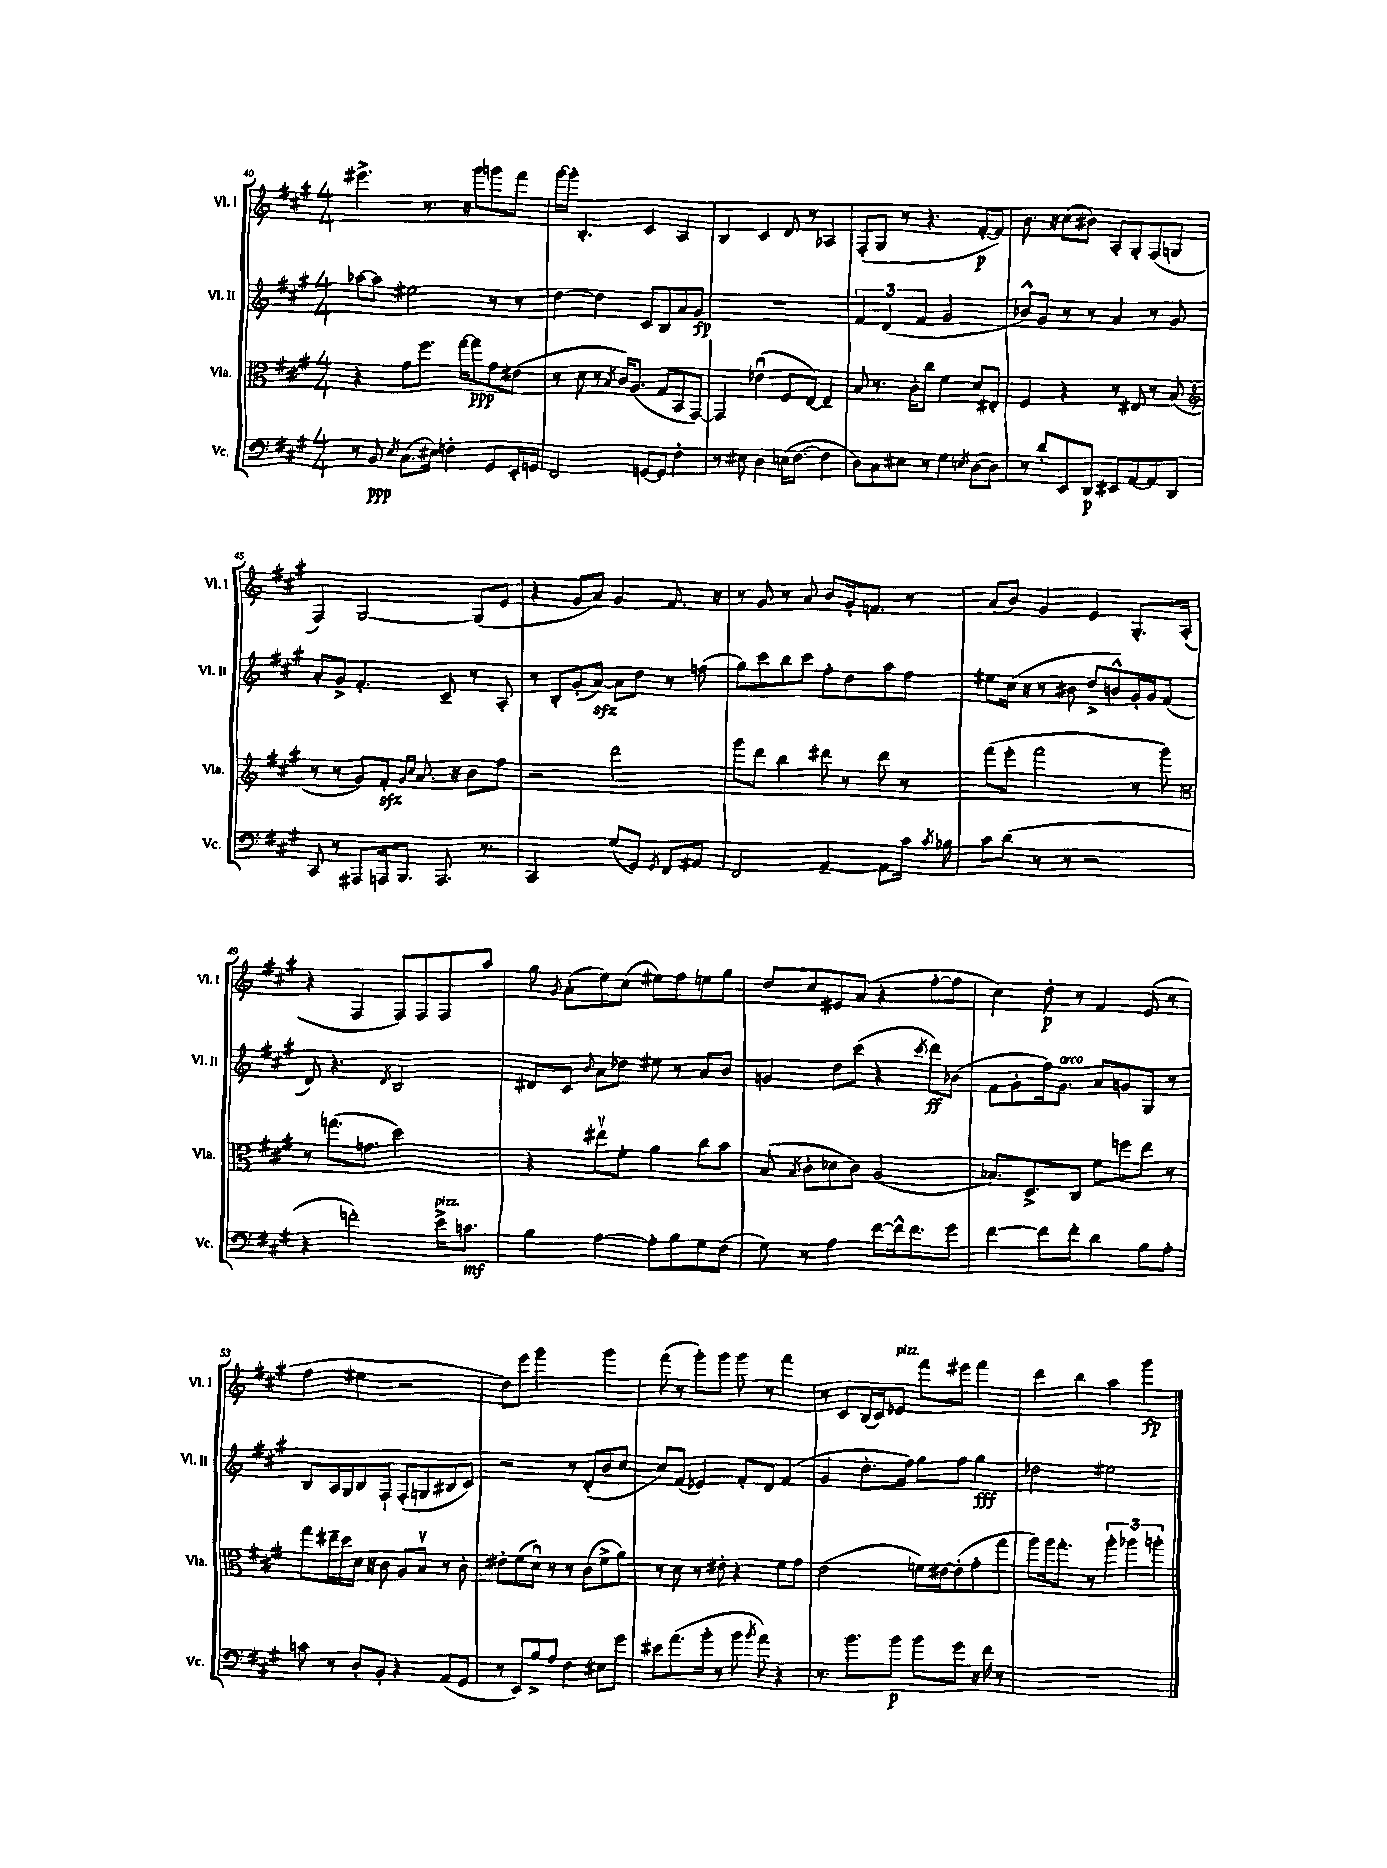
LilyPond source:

<<
\new StaffGroup <<
\new Staff = "s0" \with { instrumentName = "Vl. I" shortInstrumentName = "Vl. I" } {
    \clef treble \key a \major \numericTimeSignature \time 4/4
    \autoBeamOff eis'''4.-> r8. r16 gis'''8[ g'''8 fis'''8] |
    gis'''16[~ gis'''16]-. b4.-. cis'4 a4 |
    b4 cis'4 d'8 r8 aes4 |
    fis8[-.( gis8] r8 r4. fis'8[~-.\p fis'8]) |
    b'8. r16 cis''8[( bis'8]) a8[-. gis8-. fis8( g8] |
    fis4) gis2~ gis8[( e'8] |
    r4 gis'8[ a'8]) gis'4 fis'8. r16 |
    r8 gis'8 r8 a'8 b'8[ gis'16-. f'8.] r8 |
    a'8[( b'8]) gis'4 e'4 gis8.[-. a16]-.( |
    r4 fis4 fis8[) fis8 fis8 a''8] |
    gis''8 \acciaccatura { gis'8 } a'8[-.( e''8) cis''8]( eis''8[) fis''8 e''8 gis''8] |
    d''8[ cis''8 eis'8 a'8]( r4 fis''8[~-. fis''8] |
    cis''4) d''8-.\p r8 fis'4 e'8( r8 |
    fis''4 eis''4 r2 |
    d''8[) e'''8] gis'''2 gis'''4 |
    fis'''8( r8 gis'''8[-.) gis'''8] gis'''8 r8 fis'''4 |
    r8 cis'8[ b16( cis'16) ees'8]^\markup { \italic "pizz." } fis'''8[ eis'''8] fis'''4 |
    d'''4 b''4 a''4 gis'''4\fp \bar "|." |
}
\new Staff = "s1" \with { instrumentName = "Vl. II" shortInstrumentName = "Vl. II" } {
    \clef treble \key a \major \numericTimeSignature \time 4/4
    \autoBeamOff aes''8[~ aes''8] eis''2 r8 r8 |
    d''4~ d''4 cis'8[ b8 a'8 gis'8]\fp |
    R1 |
    \tuplet 3/2 { fis'4 d'4( fis'4 } gis'2 |
    bes'8[-^) gis'8] r8 r8 a'4 r8 gis'8 |
    a'8[-. gis'8]-> fis'4.-. cis'8-- r8 a8-. |
    r8 b8[-. gis'8-.( a'8]~\sfz) a'8[ d''8] r8 f''8( |
    gis''8[) cis'''8 b''8 cis'''8] fis''8[-. d''8 a''8 fis''8] |
    eis''8[ cis''16]( r16 r8 bis'8 d''8[-> b'8-^) gis'16-. gis'16 fis'8]( |
    d'8) r4. \acciaccatura { d'8 } b2 |
    dis'8[ cis'8] \appoggiatura { b'8 } a'8[ des''8] eis''8 r8 a'8[ b'8] |
    g'4 d''8[ cis'''8]( r4 \acciaccatura { cis'''8 } d'''8[\ff) bes'8]( |
    fis'8[ gis'8-. fis''16) gis'8.]^\markup { \italic "arco" } a'8[ g'8 gis8] r8 |
    b8[ a16 gis16 b8 fis8]-! fis8[-.( g8 bis8 cis'8]) |
    r2 r8 d'8[-.( b'8 cis''8]~ |
    cis''8[) fis'8]( ees'4) fis'8[-. d'8] fis'4( |
    gis'4 d''8.[-. fis''16]) gis''8[ fis''8] gis''4\fff |
    des''2 eis''2 \bar "|." |
}
\new Staff = "s2" \with { instrumentName = "Vla." shortInstrumentName = "Vla." } {
    \clef alto \key a \major \numericTimeSignature \time 4/4
    \autoBeamOff r4 gis'8[ fis''8.] gis''16[~ gis''8\ppp gis'8 eis'8]( |
    r8 d'8 r8 \acciaccatura { b8 } cis'16[) a8.]( gis8[ b,8 gis,8]~) |
    gis,4 ees'4\downbow( fis8[ e8]~) e4-- |
    b8 r8. cis'16[-. cis''8] fis'4 d'8[ eis8]-. |
    fis4 r4 r8 eis8 r8 b8( |
    \clef treble r8 r8 gis'8[) fis'8]-.\sfz \grace { gis'16[ cis''16] } a'8. r16 b'8[ fis''8] |
    r2 d'''2 |
    gis'''8[ d'''8] b''4 dis'''8 r8 dis'''8 r8 |
    fis'''8[( e'''8]-. fis'''2 r8 gis'''8) |
    \clef alto r8 g''8.[( g'8.] d''2) |
    r4 eis''8[\upbow fis'8]-. a'4 cis''8[ b'8] |
    b8( \acciaccatura { b8 } cis'8[-. des'8 cis'8]) a2( |
    bes8.[) d8.-> cis8] fis'8[ f''8 e''8] r8 |
    gis''8[ eis''16-- d''16 d'16] r16 cis'8 a8[ b8]\upbow r8 cis'8-. |
    eis'8[-. fis'8( d'8]\downbow) r8 r8 cis'8[( fis'8-> a'8]) |
    r8 d'8 r8 eis'8-. r4 fis'8[ gis'8] |
    e'2( f'16[) eis'16~ eis'8-.( gis'8-. gis''8] |
    a''8[) a''16 gis''8.]-. r8 \tuplet 3/2 { a''4-. aes''4 a''4-. } \bar "|." |
}
\new Staff = "s3" \with { instrumentName = "Vc." shortInstrumentName = "Vc." } {
    \clef bass \key a \major \numericTimeSignature \time 4/4
    \autoBeamOff r8 b,8\ppp \acciaccatura { e8 } cis8.[( eis16]) f4-. gis,8[ e,16-. g,16] |
    fis,2 g,8[~ g,8] fis4-. |
    r8 eis8 d4 e16[( fis8.]~ fis4 |
    d8[) cis8 eis8] r8 gis4 \acciaccatura { e8 } d8[~( d8]) |
    r8 d'8[-. e,8 d,8]\p eis,8[ a,8~ a,8 d,8] |
    cis,8 r8 ais,,8[ a,,16 b,,8.] a,,8. r8. |
    cis,2 gis8[( gis,8]) \acciaccatura { gis,8 } fis,8[ ais,8] |
    fis,2 a,4~-- a,8[ cis'16] \acciaccatura { cis'8 } bes16 |
    cis'8[ d'8]( r8 r8 r2 |
    r4 f'2-.) e'16[->^\markup { \italic "pizz." } c'8.]\mf |
    b4 a4~ a8[-. b8 gis8 fis8]( |
    gis8) r8 a4 fis'8[~ fis'16-^ fis'8. gis'8] |
    fis'4~ fis'8[ fis'8]-. d'4 b8[ a8]-. |
    c'8 r8 d8[-. b,8]-. r4 a,8[( gis,8] |
    r8 e,8[) b8-> a8] fis4 eis8[ gis'8] |
    eis'8[ a'8.( b'16]-. r8 b'8 \acciaccatura { b'8 } a'8) r4 |
    r8. b'8.[ b'8]\p b'8[ gis'8] r16 fis'16 r8 |
    R1 \bar "|." |
}
>>
>>
\layout { \context { \Score currentBarNumber = #40 } }
